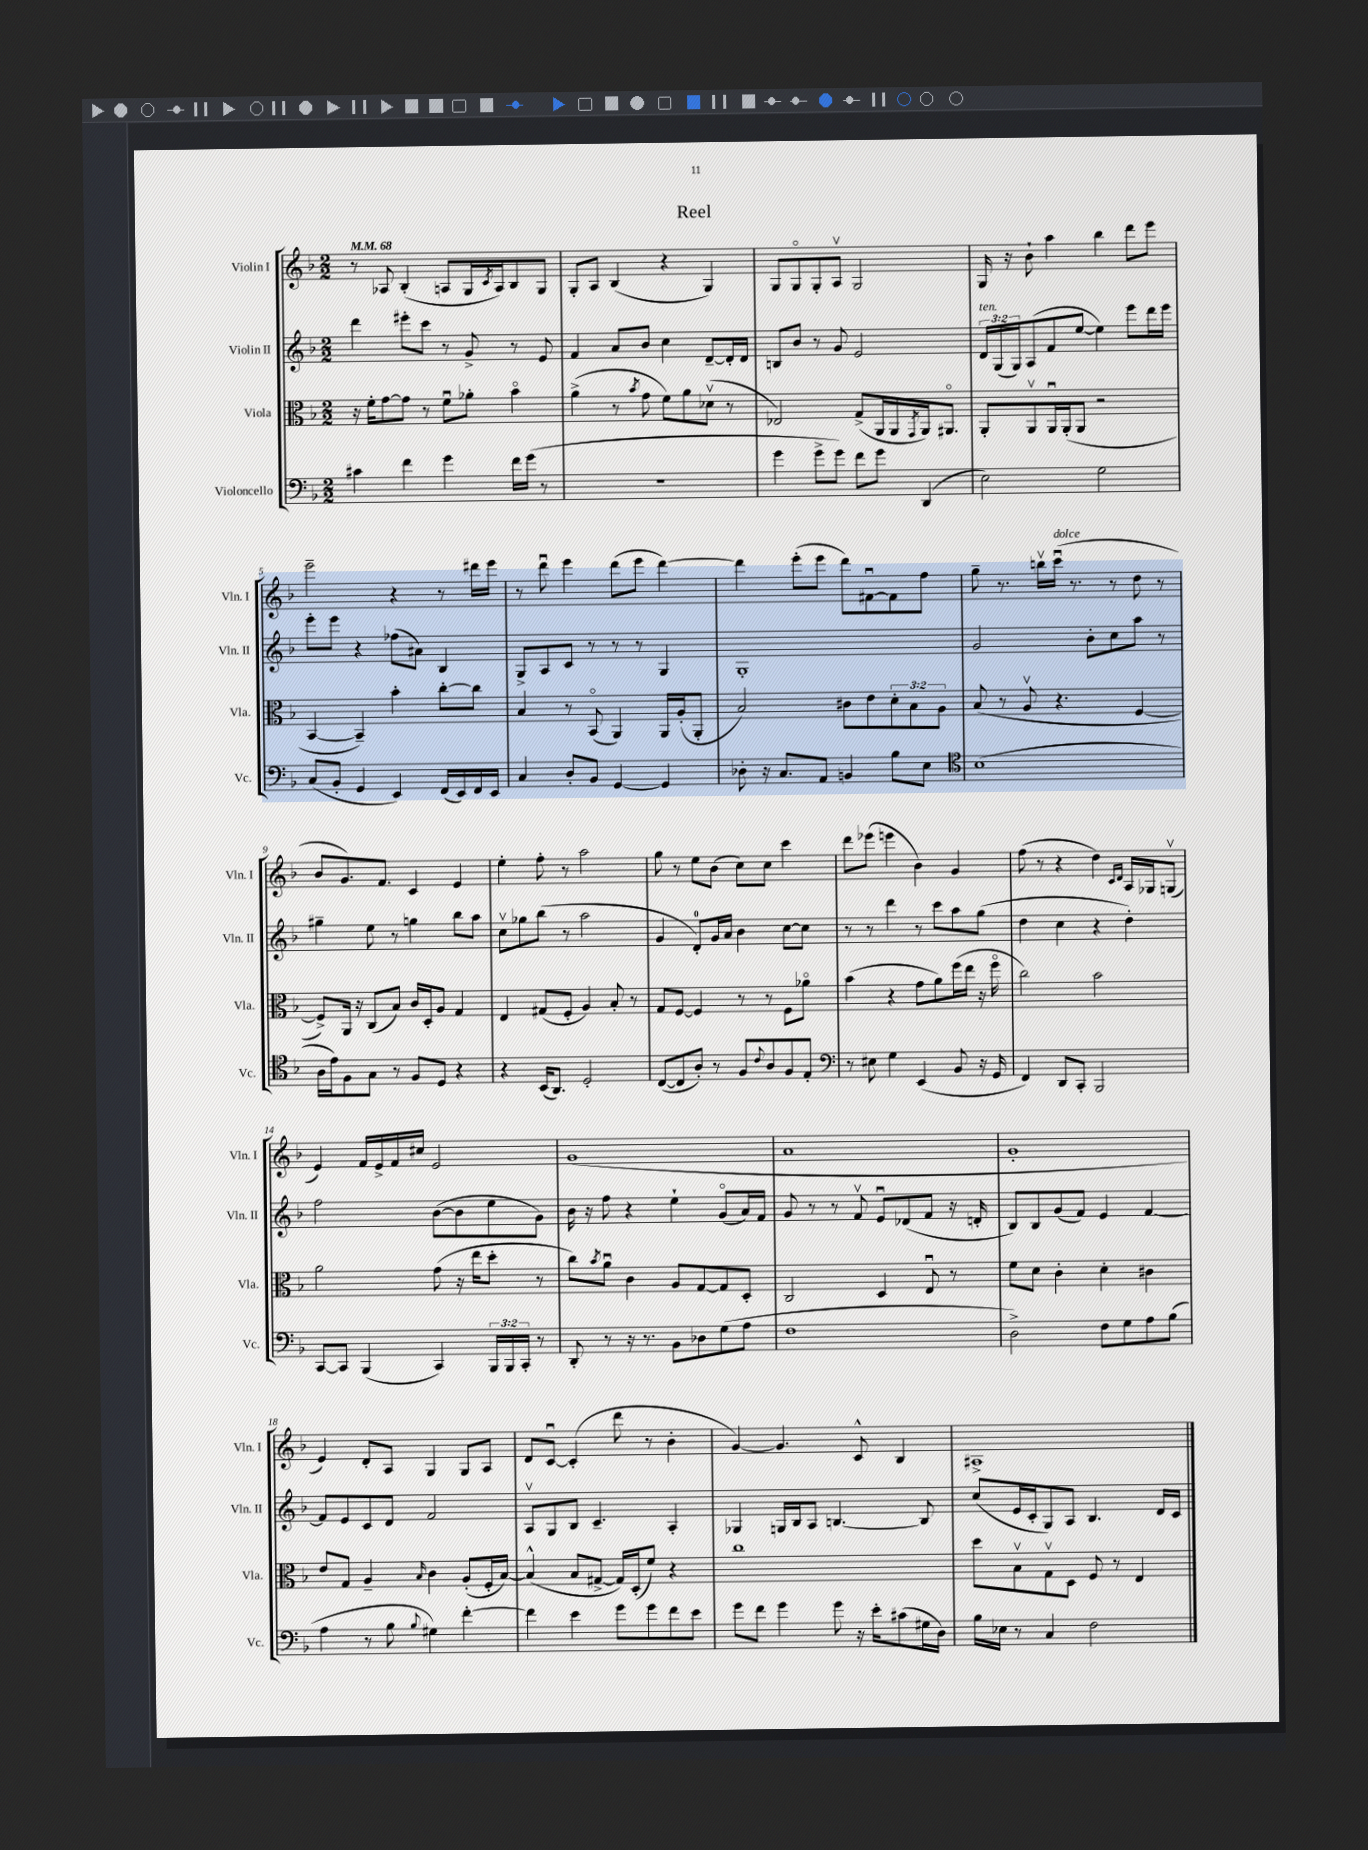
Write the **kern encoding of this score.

**kern	**kern	**kern	**kern
*part4	*part3	*part2	*part1
*staff4	*staff3	*staff2	*staff1
*I"Violoncello	*I"Viola	*I"Violin II	*I"Violin I
*I'Vc.	*I'Vla.	*I'Vln. II	*I'Vln. I
*clefF4	*clefC3	*clefG2	*clefG2
*k[b-]	*k[b-]	*k[b-]	*k[b-]
*M2/2	*M2/2	*M2/2	*M2/2
*MM68	*MM68	*MM68	*MM68
=1	=1	=1	=1
4c#X\	16r	4ddd\	8r
.	16f'\KL	.	.
.	[8g\	.	8A-X/
4f\	8g\J]	8eee#X'\L	(4B-'/
.	8r	8ccc\J	.
4g\	8fu\L	8r	8An/L
.	8a-X'\J	8g^/	16G/L
.	.	.	8qc/
.	.	.	16A/J)
16f\LL	4b-\	8r	8B-/
(16g\JJ	.	.	.
8r	.	8e/	8G/J
=2	=2	=2	=2
1r	(4a^\	4f/	8G'/L
.	.	.	8A/J
.	8r	8a/L	(4B-/
.	8qb-/	.	.
.	8g\	8b-/J	.
.	8f\L)	4cc\	4r
.	8a\	.	.
.	(8d-Xv\J	[8d~/L	4G/)
.	8r	16d'/L]	.
.	.	16d/JJ	.
=3	=3	=3	=3
4g\	2E-X/)	8Bn/L	8G/L
.	.	8b-/J	8G/
8g^\L	.	8r	8G'/
8g\J)	.	8g/	8Av/J
8f\L	(8G^/L	2e/	2G/
8g\J	16AA/L	.	.
.	16AA/	.	.
.	8qGG/	.	.
(4DD/	16AA/J)	.	.
.	8.AA#X/J	.	.
=4	=4	=4	=4
!	!	!LO:TX:a:i:t=ten.	!
2E\)	8AA'/L	24d/LL	16G/
.	.	(24G/	.
.	.	.	16r
.	.	24G/J)	.
.	8AAv/	(8A/	8b-`\
.	16AAu/L	8f/	4aa\
.	(16AA'/J	.	.
.	8AA/J	[8ee/J	.
2G\	2r	4ee\])	4bb-\
.	.	8eee\L	8ddd\L
.	.	16ddd\L	8eee\J
.	.	16eee\JJ	.
!!LO:LB:g=z
=5	=5	=5	=5
(8C/L	[4BB-/	8eee'\L	2eee~\
8BB-'/J	.	8eee\J	.
4GG/	4BB-~/])	4r	.
4EE/)	4b-'\	(8ff-X\L	4r
.	.	8a#X\J)	.
(16FF/LL	[8cc'\L	4B-/	8r
16EE/)	.	.	.
16FF/	8cc\J]	.	16ddd#X\LL
16EE/JJ	.	.	16eee\JJ
=6	=6	=6	=6
4C/	4B-/	8G^/L	8r
.	.	8A/	8dddu\
8D'/L	8r	8c/J	4eee\
8BB-/J	(8BB-/	8r	.
[4GG/	4AA/)	8r	(8ddd\L
.	.	8r	8eee\J
4GG/]	16AA/LL	4G/	[4ddd\)
.	(16A'/J	.	.
.	8AA'/J	.	.
=7	=7	=7	=7
8D-X'\	2B-/)	1G'	4ddd\]
16r	.	.	.
8.C/L	.	.	.
.	.	.	(8eee'\L
8AA/J	.	.	8eee\J
4BBn/	8c#X\L	.	8ddd\L)
.	8e\	.	[8f#Xu\
8B-\L	12d'\	.	8f#\]
.	12B-\	.	.
8E\J	.	.	8ff\J
.	12A\J	.	.
=8	=8	=8	=8
*clefC4	*	*	*
(1B-	(8B-/	2g/	8gg~\
.	8r	.	8.r
.	8Av/	.	.
.	.	.	16bbnv\LL
!	!	!	!LO:TX:a:i:t=dolce
.	4.r	.	(16cccu\JJ
.	.	.	8.r
.	.	8b-'\L	.
.	.	8cc\	8r
.	[4F/	8aa\J	8dd\
.	.	8r	8r
!!LO:LB:g=z
=9	=9	=9	=9
16A\LL	8F^/L])	4gg#X~\	8b-/L
16e\J)	.	.	.
8F\	16AA/Jk	.	8.g/)
.	16r	.	.
8G\J	(8C/L	8ee\	.
.	.	.	8.f/J
8r	8B-/J)	8r	.
8F/L	16c/LL	4ggn\	4c/
.	16D'/J	.	.
8D/J	8A/J	.	.
4r	4G/	8bb-\L	4e/
.	.	8aa\J	.
=10	=10	=10	=10
4r	4E/	8ccv\L	4ee'\
.	.	8gg-X\	.
(16BB-/KL	(8G#X/L	(8bb-\J	8ff'\
8.AA/J)	.	.	.
.	8F'/J	8r	8r
2D'/	4A/)	2aa\	2aa\
.	8B-'/	.	.
.	8r	.	.
=11	=11	=11	=11
([8C/L	8G/L	4g/	8gg\
8C/]	[8F/J	.	8r
8A'/J)	4F/]	8d'/L)	8ee\L
8r	.	16g/L	(8b-\J
.	.	16a/JJ	.
8F/L	8r	4b-\	8cc\L)
8qqc/	.	.	.
8A/	8r	.	8cc\J
8F/	8F\L	[8cc\L	4ccc\
8E'/J	8a-X\J	8cc\J]	.
=12	=12	=12	=12
*clefF4	*	*	*
8r	(4b-\	8r	8ddd\L
8E#X\	.	8r	(8eee-X\J
4G\	4r	4ddd\	4eeen\
(4EE/	8g\L	8r	4b-\)
.	8a\)	8ccc\L	.
8BB-/	(16ff\L	8aa\	4g/
.	16ee\JJ	.	.
16r	16r	(8gg\J	.
16GG/	16ff\	.	.
=13	=13	=13	=13
4FF/)	2cc\)	4dd\	(8ff\
.	.	.	8r
8DD/L	.	4cc\	4r
8CC'/J	.	.	.
2BBB-/	2b-\	4r	4dd\)
.	.	.	16qqc/LL
.	.	.	16qqd/JJ
.	.	4dd'\)	16A/LL
.	.	.	16G-X/J
.	.	.	(8Gnv/J
!!LO:LB:g=z
=14	=14	=14	=14
[8CC/L	2a\	2ff\	4e/)
8CC/J]	.	.	.
(4BBB-/	.	.	16f/LL
.	.	.	16e^/
.	.	.	16f/
.	.	.	16cc#X/JJ
4CC/)	(8g\	([8b-\L	2e/
.	16r	8b-\]	.
.	16ee\KL	.	.
24BBB-/LL	8dd'\J	8ee\	.
24BBB-/	.	.	.
24CC'/JJ	.	.	.
8r	8r	8g\J)	.
=15	=15	=15	=15
8DD'/	8cc\L)	16b-\	(1g
.	.	16r	.
.	8qb-/	.	.
8r	8au\J	8ff\	.
16r	4c\	4r	.
8.r	.	.	.
8BB-\L	8A/L	4ee`\	.
8D-X\	[8G/	.	.
(8G\	8G/]	(8g/L	.
8A\J	8D'/J	16a/L)	.
.	.	16f/JJ	.
=16	=16	=16	=16
1F	2C/	8g/	1a
.	.	8r	.
.	.	8r	.
.	.	8fv/	.
.	4D/	8eu/L	.
.	.	(8d-X/	.
.	8Eu/	8f/J	.
.	8r	16r	.
.	.	16dn'/	.
=17	=17	=17	=17
2D^\)	8f\L	8B-/L)	1g'
.	8d\J	8B-/	.
.	4c'\	(8g/	.
.	.	8f/J)	.
8F\L	4d'\	4e/	.
8G\	.	.	.
8A\	4c#X\	[4f/	.
(8B-\J	.	.	.
!!LO:LB:g=z
=18	=18	=18	=18
4A\	8e/L	8f/L]	4e/)
.	8G/J	8e/	.
8r	4A~/	8c/	8d'/L
8B-\	.	8d/J	8A/J
8qqB-/	16qqB-/	.	.
4G#X\)	4c\	2f/	4G/
[4f'\	(8A'/L	.	8G/L
.	16F'/L	.	8A/J
.	[16B-/JJ)	.	.
=19	=19	=19	=19
4f\]	(4B-^^/]	8Av/L	8d/L
.	.	8G/	[8cu/J
4e\	8B-/L	8B-/J	(4c'/]
.	[8G#X^/J	4.c~/	.
8g\L	16G#/LL])	.	8ddd\
.	(16D'/J	.	.
8g\	8f/J)	.	8r
8f\	4r	4A'/	4b-'\
8e\J	.	.	.
=20	=20	=20	=20
8g\L	1cc	4G-X/	[4g/)
8f\J	.	.	.
4g\	.	16Gn/LL	4.g/]
.	.	16B-/J	.
.	.	8A/J	.
8g\	.	[4.Bn/	.
16r	.	.	8c^^/
16e'\KL	.	.	.
(8c#X\	.	.	4B-/
16G#X\L	.	8B/]	.
16D\JJ)	.	.	.
=21	=21	=21	=21
16B-\LL	8dd\L	(8cc/L	1A#X^
16E-X\JJ	.	.	.
8r	8B-v\	16e/L	.
.	.	16c'/J	.
4C/	8Gv\	8G/)	.
.	8D\J	8A/J	.
2F\	8F/	4.B-/	.
.	8r	.	.
.	4E/	.	.
.	.	16d/LL	.
.	.	16c/JJ	.
==	==	==	==
*-	*-	*-	*-
